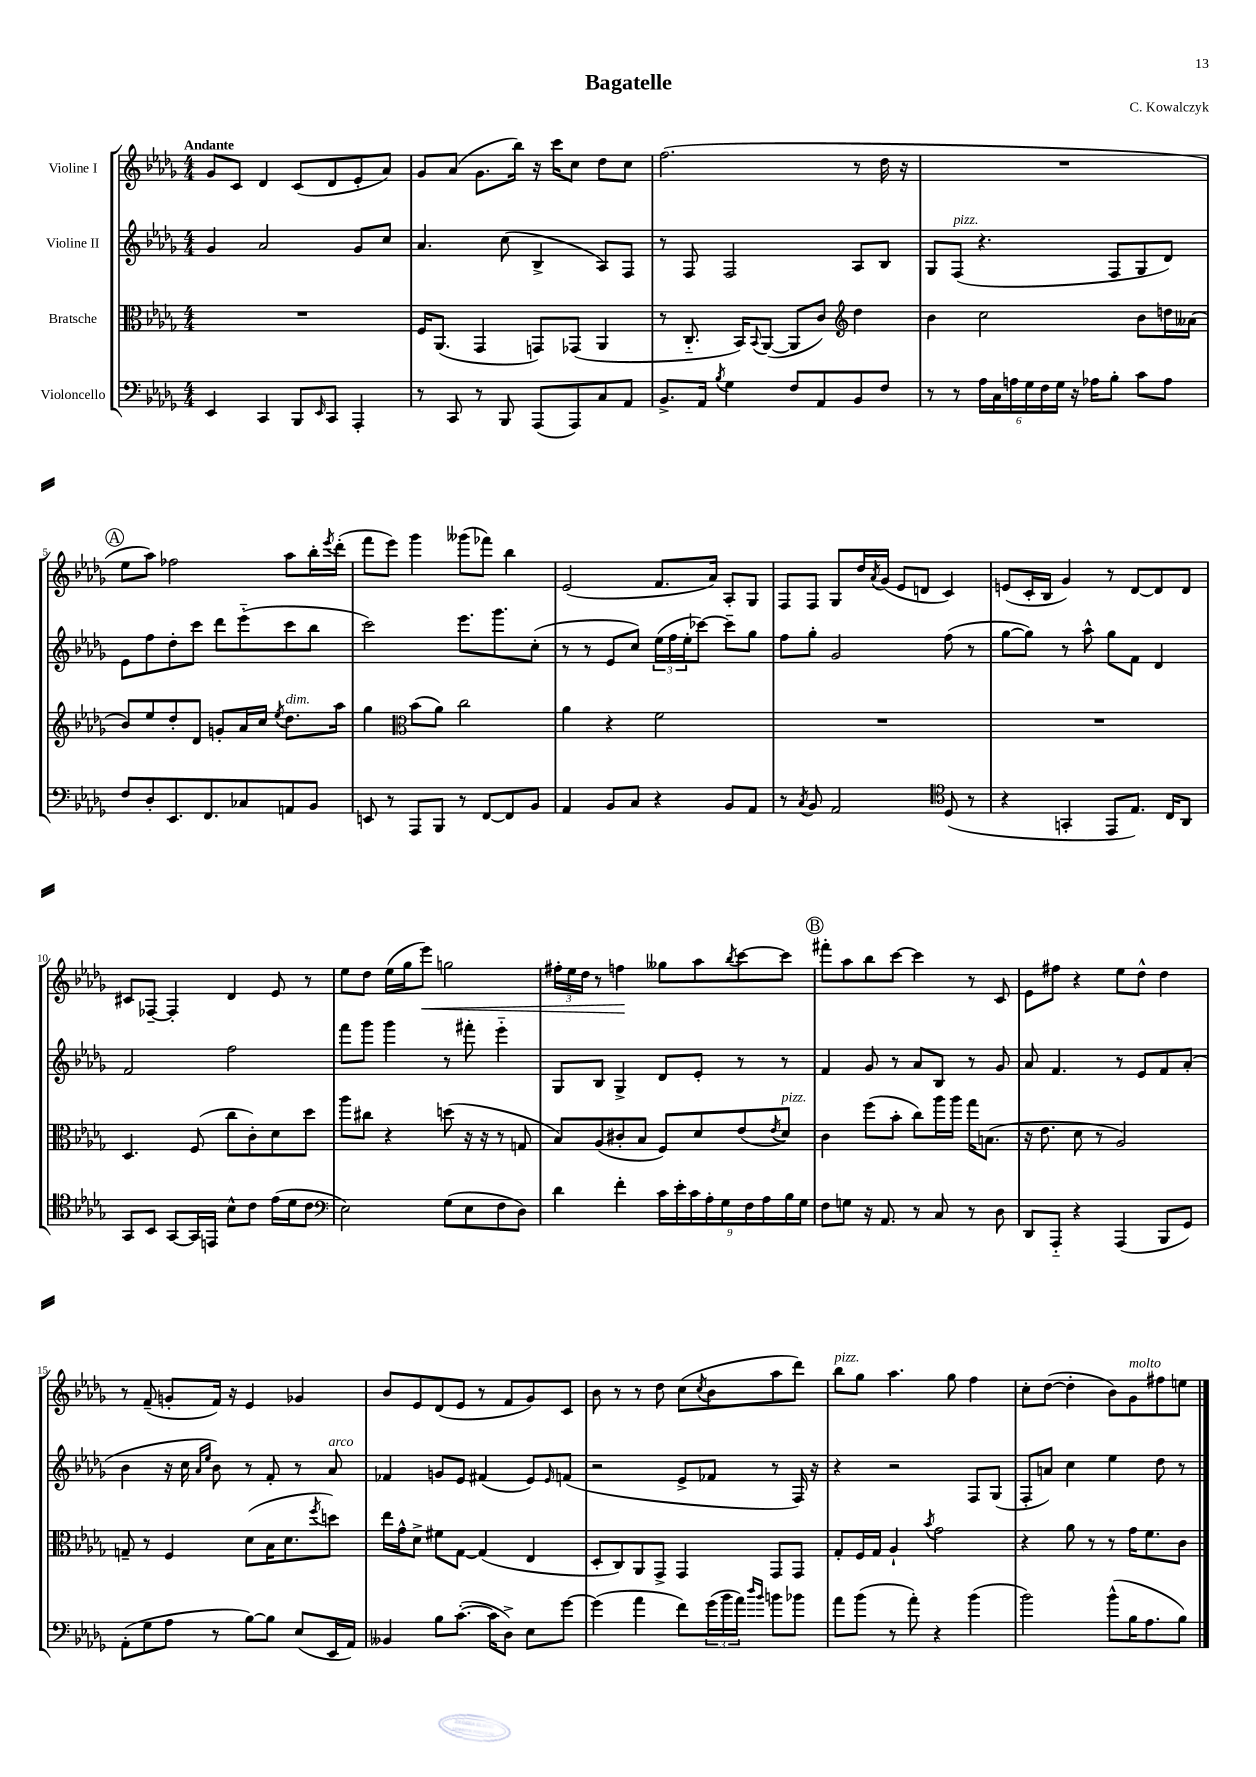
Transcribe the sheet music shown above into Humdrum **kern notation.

**kern	**kern	**kern	**kern
*staff4	*staff3	*staff2	*staff1
*clefF4	*clefC3	*clefG2	*clefG2
*k[b-e-a-d-g-]	*k[b-e-a-d-g-]	*k[b-e-a-d-g-]	*k[b-e-a-d-g-]
*M4/4	*M4/4	*M4/4	*M4/4
4EE-/	1r	4g-/	8g-/L
.	.	.	8c/J
4CC/	.	2a-/	4d-/
8BBB-/L	.	.	(8c/L
16qqEE-/	.	.	.
8CC/J	.	.	8d-/
4AAA-'/	.	8g-/L	8e-'/
.	.	8cc/J	8a-/J)
=	=	=	=
8r	16F/LK	4.a-/	8g-/L
.	(8.AA-/J	.	.
8CC/	.	.	(8a-/J
8r	4GG-/	.	8.g-\L
8BBB-/	.	(8cc\	.
.	.	.	16bb-\Jk)
(8AAA-/L	8GG/L)	4B-^/	16r
.	.	.	16ccc\LK
8AAA-/)	(8GG-/J	.	8cc\J
8C/	4AA-/	8A-/L)	8dd-\L
8AA-/J	.	8F/J	8cc\J
=	=	=	=
8.BB-^/L	8r	8r	(2.ff\
.	8.C'~/	8F/	.
16AA-/Jk	.	.	.
8qB-/	.	.	.
4G-\	.	2F/	.
.	16BB-/LK)	.	.
.	8qqBB-/	.	.
.	([8AA-/J	.	.
8F/L	8AA-/]L	.	.
8AA-/	8c/J)	.	.
*	*clefG2	*	*
8BB-/	4dd-\	8A-/L	8r
8F/J	.	8B-/J	16dd-\
.	.	.	16r
=	=	=	=
8r	4b-\	8G-/L	1r
8r	.	(8F/J	.
24A-\LL	2cc\	4.r	.
24C\	.	.	.
24A\	.	.	.
24G-\	.	.	.
24F\	.	.	.
24G-\JJ	.	.	.
16r	.	.	.
16A-\LK	.	.	.
8B-'\J	.	8F/L	.
8c\L	8b-\L	8G-/	.
8A-\J	16dd\L	8d-/J)	.
.	(16a--\JJ	.	.
=	=	=	=
8F/L	8b-/L)	8e-\L	8ee-\L
8D-'/	8ee-/	8ff\	8aa-\J)
8.EE-/	8dd-'/	8dd-'\	2ff-\
.	8d-/J	8ccc\J	.
8.FF/	.	.	.
.	8g'/L	8ddd-\L	.
8C-/	16a-/L	(8eee-'~\	.
.	16cc/JJ	.	.
.	8qee-/	.	.
8AA/	8.dd-\L	8ccc\	8aa-\L
8BB-/J	.	8bb-\J	16bb-'\L
.	.	.	8qeee-/
.	16aa-\Jk	.	(16ddd-'\JJ
=	=	=	=
8EE/	4gg-\	2ccc\)	8fff\L
8r	.	.	8eee-\J)
*	*clefC3	*	*
8AAA-/L	(8b-\L	.	4ggg-\
8BBB-/J	8a-\J)	.	.
8r	2cc\	8.eee-\L	(8ggg--\L
[8FF/L	.	.	8fff-\J)
.	.	8.ggg-\	.
8FF/]	.	.	4bb-\
8BB-/J	.	(8cc'\J	.
=	=	=	=
4AA-/	4a-\	8r	(2e-/
.	.	8r	.
8BB-/L	4r	8e-/L	.
8C/J	.	8cc/J)	.
4r	2f\	(24ee-\LL	8.f/L
.	.	24ff\	.
.	.	24ee-'\J	.
.	.	[8ccc-\J)	.
.	.	.	16a-/Jk)
8BB-/L	.	8ccc-~\]L	8A-'/L
8AA-/J	.	8gg-\J	8G-/J
=	=	=	=
8r	1r	8ff\L	8F/L
8qC/	.	.	.
8BB-/	.	8gg-'\J	8F/J
2AA-/	.	2g-/	8G-/L
.	.	.	16dd-/L
.	.	.	8qa-/
.	.	.	(16g-/JJ
.	.	.	8e-/L
.	.	.	8d/J
*clefC4	*	*	*
(8D-/	.	(8ff\	4c/)
8r	.	8r	.
=	=	=	=
4r	1r	[8gg-\L	(8e/L
.	.	8gg-\]J)	16c'/L
.	.	.	16B-/JJ
4GG'/	.	8r	4g-/)
.	.	8aa-^^\	.
8EE-/L	.	8gg-\L	8r
8.E-/J)	.	8f\J	[8d-/L
.	.	4d-/	8d-/]
16C/LK	.	.	.
8AA-/J	.	.	8d-/J
=	=	=	=
8GG-/L	4.D-/	2f/	8c#/L
8BB-/J	.	.	[8F-~/J
[8GG-/L	.	.	4F-'/]
16GG-/]L	(8F/	.	.
16EE/JJ	.	.	.
8B-^^\L	8cc\L	2ff\	4d-/
8c\J	8c'\)	.	.
(16e-\LL	8d-\	.	8e-/
16d-\J	.	.	.
8c\J	8dd-\J	.	8r
=	=	=	=
*clefF4	*	*	*
2E-\)	8aa-\L	8fff\L	8ee-\L
.	8cc#\J	8ggg-\J	8dd-\J
.	4r	4ggg-\	(16ee-\LL
.	.	.	16gg-\J
.	.	.	8eee-\J)
(8G-\L	(8dd\	8r	2gg\
8E-\	16r	8fff#'\	.
.	16r	.	.
8F\	8r	4eee-'~\	.
8D-\J)	8G/	.	.
=	=	=	=
4d-\	8B-/L)	8G-/L	24ff#'\LL
.	.	.	24ee-\
.	.	.	24dd-\JJ
.	(8A-/	8B-/J	8r
4f'\	8c#'/	4G-^/	4ff\
.	8B-/J	.	.
18c\LL	8F/L)	8d-/L	8gg--\L
18e-'\	.	.	.
18c\	.	.	.
.	8d-/	8e-'/J	8aa-\
18A-'\	.	.	.
18G-\	.	.	.
.	.	.	8qbb-/
.	(8e-/	8r	[8ccc\
18F\	.	.	.
18A-\	.	.	.
.	8qe-/	.	.
.	8d-/J)	8r	8ccc\]J
18B-\	.	.	.
18G-\JJ	.	.	.
=	=	=	=
8F\L	4c\	4f/	8fff#'\L
8G\J	.	.	8aa-\
16r	(8ff\L	8g-/	8bb-\
8.AA-/	.	.	.
.	8b-'\J	8r	[8ccc\J
8r	8cc\L)	8a-/L	4ccc\]
8C/	16aa-\L	8B-/J	.
.	16aa-\JJ	.	.
8r	16gg-\LK	8r	8r
.	(8.B\J	.	.
8D-\	.	8g-/	8c/
=	=	=	=
8DD-/L	16r	8a-/	8e-\L
.	8.e-\	.	.
8AAA-'~/J	.	4.f/	8ff#\J
4r	8d-\	.	4r
.	8r	.	.
(4AAA-/	2A-/)	8r	8ee-\L
.	.	8e-/L	8dd-^^\J
8BBB-/L	.	8f/	4dd-\
8GG-/J)	.	(8a-'/J	.
=	=	=	=
(8AA-'\L	8G~/	4b-\	8r
8G-\	8r	.	(8f~/
8A-\J	4F/	16r	8g'/L
.	.	16cc\	.
.	.	16qqa-/LL	.
.	.	16qqee-/JJ	.
8r	.	8b-\)	16f/Jk)
.	.	.	16r
[8B-\L)	(8d-\L	8r	4e-/
8B-\]J	16B-\K	8f'/	.
.	8.d-\	.	.
(8E-/L	.	8r	4g-/
.	8qff/	.	.
16EE-/L	8dd\J)	8a-/	.
16AA-/JJ)	.	.	.
=	=	=	=
4BB--/	16ee-\LL	4f-/	8b-/L
.	16g-^^\J	.	.
.	8d-^\J	.	8e-/
8B-\L	8f#\L	8g/L	(8d-/
([8.c'\J	[8G-\J	8e-/J	8e-/J
.	(4G-/]	(4f#/	8r
16c\]LK	.	.	.
8D-^\J)	.	.	8f/L
8E-\L	4E-/	8e-/L)	8g-/)
.	.	16qqe-/	.
[8g-\J	.	(8f/J	8c/J
=	=	=	=
(4g-\]	8D-'/L	2r	8b-\
.	8C/)	.	8r
4a-\	8AA-/	.	8r
.	8GG-^/J	.	8dd-\
8f\L)	4GG-/	8e-^/L	(8cc\L
.	.	.	8qcc/
(24g-\L	.	8f-/J	8b-\
24b-\	.	.	.
24a-\JJ)	.	.	.
16qqdd-/LL	.	.	.
16qqb-/JJ	.	.	.
8b\L	8GG-/L	8r	8aa-\
8b-\J	8GG-/J	16F/)	8ddd-\J)
.	.	16r	.
=	=	=	=
8a-\L	8G-'/L	4r	8bb-\L
(8b-\J	16F/L	.	8gg-\J
.	16G-/JJ	.	.
8r	4A-`/	2r	4.aa-\
8a-'\)	.	.	.
.	8qb-/	.	.
4r	2g-\	.	.
.	.	.	8gg-\
(4b-\	.	8F/L	4ff\
.	.	(8G-/J	.
=	=	=	=
2b-\)	4r	8F'/L	8cc'\L
.	.	8a/J)	([8dd-\J
.	8a-\	4cc\	4dd-'\]
.	8r	.	.
(8b-^^\L	8r	4ee-\	8b-\L)
16B-\K	16g-\LK	.	8g-\
8.A-\	8.f\	.	.
.	.	8dd-\	8ff#\
8B-\J)	8c\J	8r	8ee\J
==	==	==	==
*-	*-	*-	*-
